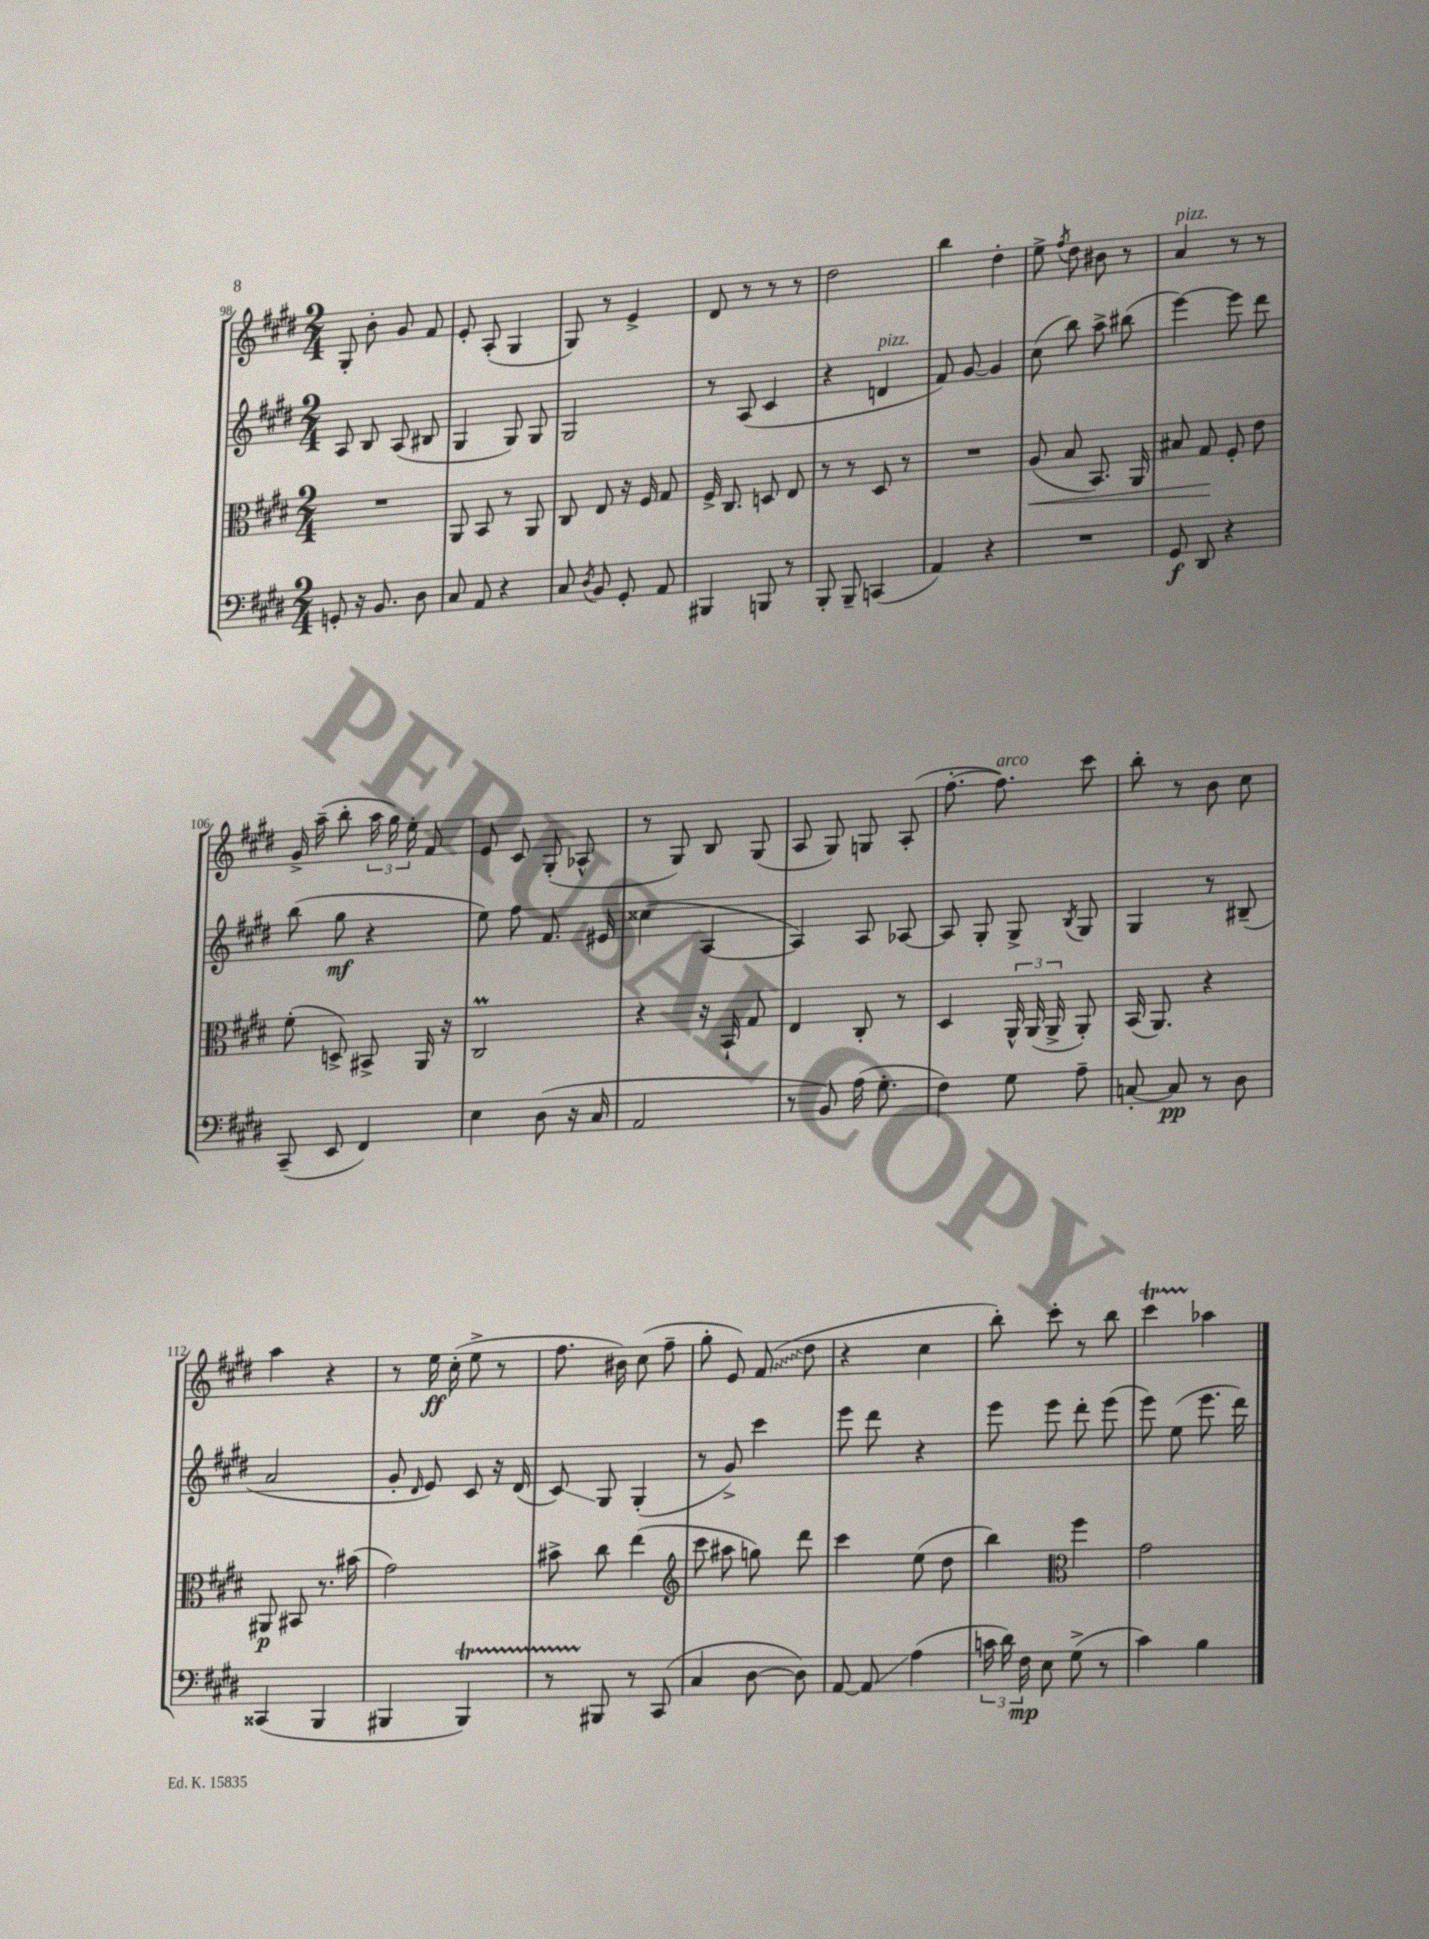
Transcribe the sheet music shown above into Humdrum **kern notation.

**kern	**kern	**kern	**kern
*staff4	*staff3	*staff2	*staff1
*clefF4	*clefC3	*clefG2	*clefG2
*k[f#c#g#d#]	*k[f#c#g#d#]	*k[f#c#g#d#]	*k[f#c#g#d#]
*M2/4	*M2/4	*M2/4	*M2/4
8GG'	2r	8A	8G#'
16r	.	8B	8b'
8.BB	.	.	.
.	.	(8A	8g#
8D#	.	8B#	8f#
=	=	=	=
8C#	8AA	4G#	8e'
8AA	8BB	.	(8A'
4r	8r	8G#)	4G#
.	8AA	8G#	.
=	=	=	=
8C#	8C#	2G#	8G#)
8qD#	.	.	.
8BB	8E	.	8r
8GG#'	16r	.	4e^
.	16F#	.	.
8AA	8G#	.	.
=	=	=	=
4BBB#	16F#^	8r	8d#
.	8.C#	.	.
.	.	(8A	8r
8BBB	8D	4c#	8r
8r	8E	.	8r
=	=	=	=
8BBB'	8r	4r	2dd#
8BBB~	8r	.	.
(4CC	8D#	4d	.
.	8r	.	.
=	=	=	=
4AA)	2r	8f#)	4bb
.	.	[8g#	.
4r	.	4g#]	4dd#'
=	=	=	=
2r	(8A	(8cc#	8ee^
.	.	.	8qff#
.	8B	8bb)	8dd#
.	8.BB)	8aa^	8b#
.	.	(8bb#	8r
.	16AA	.	.
=	=	=	=
8GG#	8B#	[4eee)	4a
8DD#	8G#	.	.
4r	8F#'	8eee]	8r
.	8e	8ddd#	8r
=	=	=	=
(8CC#~	(8f#'	(8bb	16g#^
.	.	.	(16aa~
8EE	8D^)	8gg#	8bb'
4FF#)	8BB#^	4r	24aa
.	.	.	24gg#)
.	.	.	24ee'
.	16AA	.	8f#
.	16r	.	.
=	=	=	=
4E	2C#	8ee)	8e
.	.	8ff#	8c#
(8D#	.	8.f#	(8G#'
16r	.	.	8A-^^
16C#	.	16e#	.
=	=	=	=
2AA	4r	(4cc##	8r
.	.	.	8G#)
.	16r	[4A	8B
.	16BB`	.	.
.	8G#	.	(8G#
=	=	=	=
8r	4E	4A])	8A
8BB)	.	.	8G#)
(16A	8C#'	8A	8G
8.G#'	.	.	.
.	8r	[8A-	(8A'
=	=	=	=
4F#)	4D#	8A-]	[8.ff#'
.	.	8G#'	.
.	.	.	8.ff#])
8G#	24AA^^	8G#^	.
.	(24AA	.	.
.	24AA^	.	.
.	.	8qB	.
8A~	8AA')	8G#	8ccc#
=	=	=	=
[8C'	(16BB	4G#	8bb'
.	8.AA)	.	.
8C]	.	.	8r
8r	4r	8r	8b
8D#	.	(8B#~	8cc#
=	=	=	=
(4CC##	8AA#	2a	4aa
.	8BB#	.	.
4BBB	8.r	.	4r
.	(16b#	.	.
=	=	=	=
4BBB#	2g#)	8g#'	8r
.	.	16qqd#	.
.	.	8e)	16ee
.	.	.	(16cc#'
4BBB#)	.	8c#	8ee^
.	.	16r	8r
.	.	(16d#	.
=	=	=	=
8r	8b#^	8c#)	8.ff#
8BBB#	8cc#	8G#	.
.	.	.	16b#)
8r	(4ee	(4G#'	(8cc#
(8CC#	.	.	8ff#~
=	=	=	=
*	*clefG2	*	*
4C#	8ccc#	8r	8gg#'
.	8aa#	8g#^)	8e)
[8D#	8gg)	4ccc#	(8f#
8D#])	8ddd#	.	8dd#
=	=	=	=
[8AA	4ccc#	8eee	4r
8AA]	.	8ddd#	.
(4A	(8ee	4r	4cc#
.	8dd#	.	.
=	=	=	=
24c	4bb)	8eee	8bb')
24d#)	.	.	.
24F#	.	.	.
8E	.	8eee	8ccc#'
*	*clefC3	*	*
(8G#^	4ff#	8ddd#'	8r
8r	.	(8eee	8bb
=	=	=	=
4c#)	2g#	8eee)	4ccc#
.	.	(8ee	.
4B	.	8.eee	4aa-
.	.	16ddd#)	.
==	==	==	==
*-	*-	*-	*-
